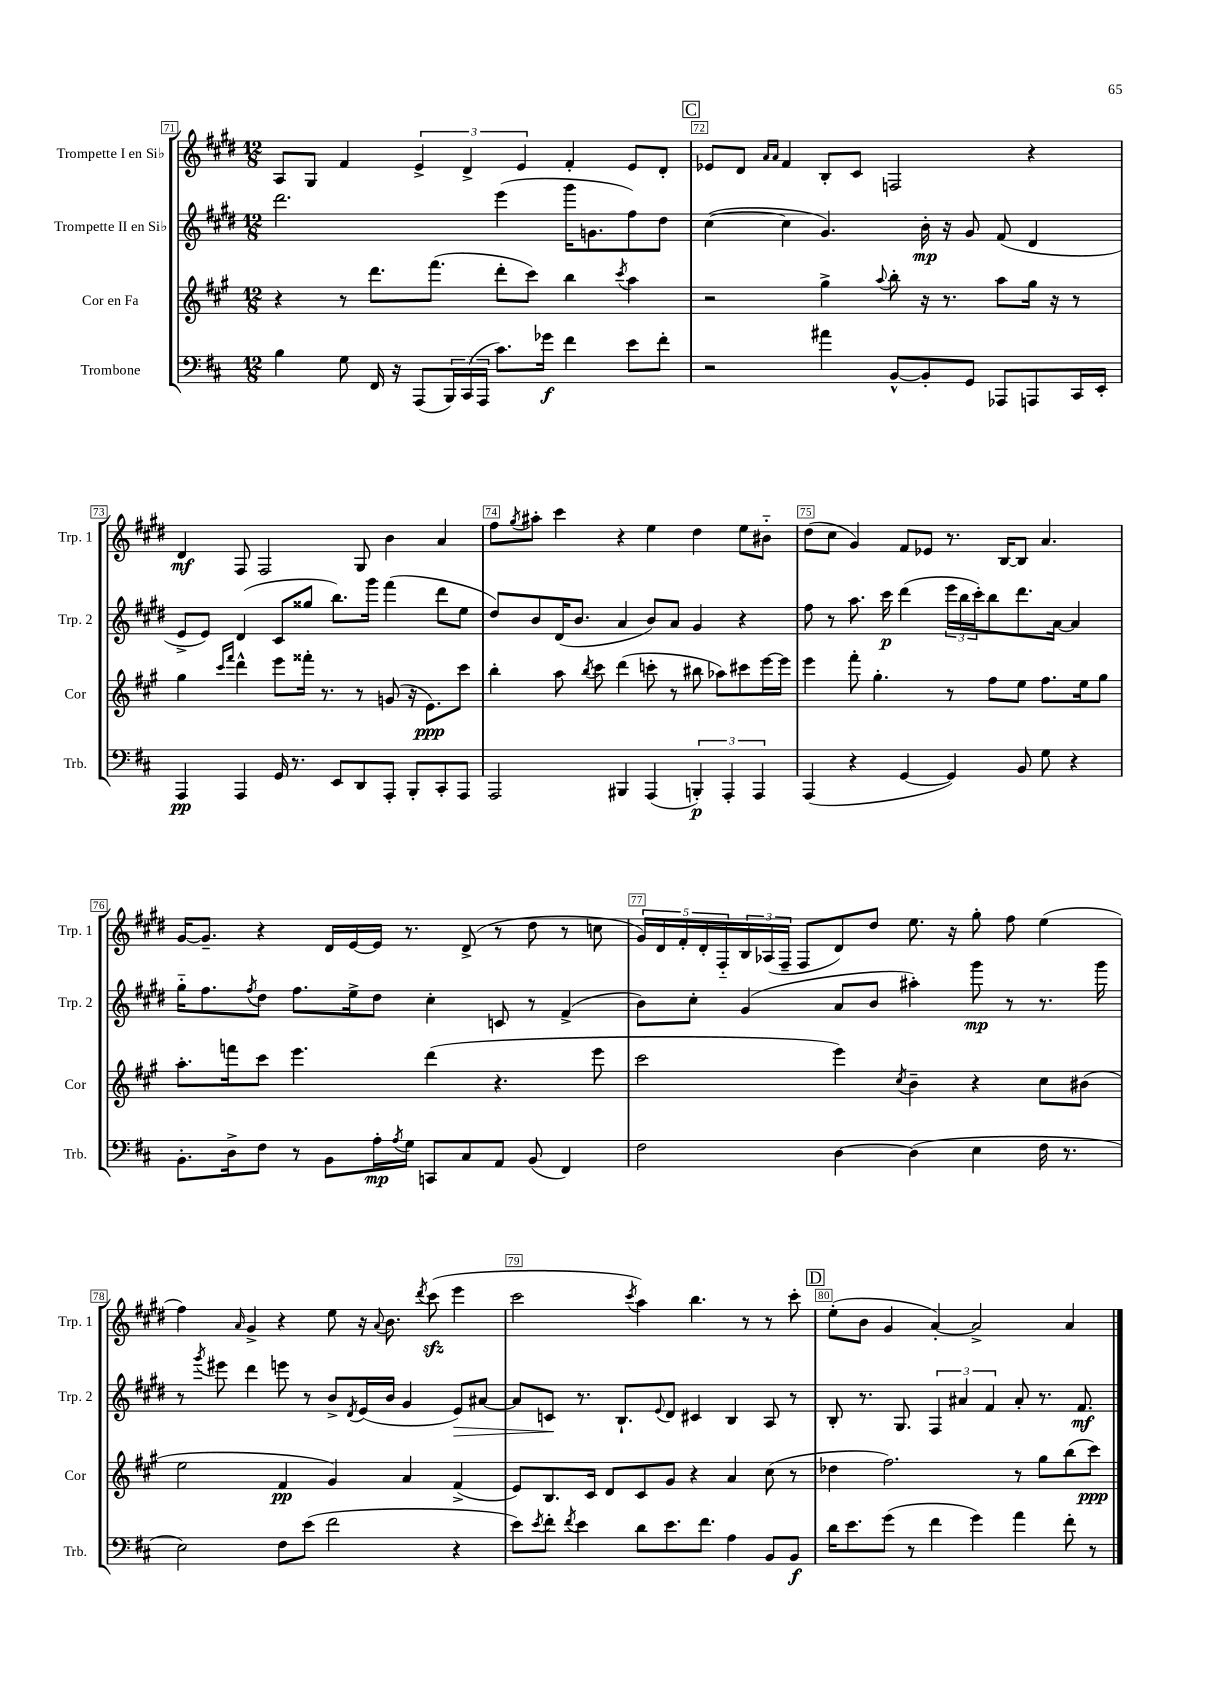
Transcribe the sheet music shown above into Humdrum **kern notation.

**kern	**dynam	**kern	**dynam	**kern	**dynam	**kern	**dynam
*part4	*part4	*part3	*part3	*part2	*part2	*part1	*part1
*staff4	*staff4	*staff3	*staff3	*staff2	*staff2	*staff1	*staff1
*I"Trombone	*	*I"Cor en Fa	*	*I"Trompette II en Si♭	*	*I"Trompette I en Si♭	*
*I'Trb.	*	*I'Cor	*	*I'Trp. 2	*	*I'Trp. 1	*
*clefF4	*	*clefG2	*	*clefG2	*	*clefG2	*
*k[f#c#]	*	*k[f#c#g#]	*	*k[f#c#g#d#]	*	*k[f#c#g#d#]	*
*M12/8	*	*M12/8	*	*M12/8	*	*M12/8	*
=71	=71	=71	=71	=71	=71	=71	=71
4B\	.	4r	.	2.ddd#\	.	8A/L	.
.	.	.	.	.	.	8G#/J	.
8G\	.	8r	.	.	.	4f#/	.
16FF#/	.	8.ddd\L	.	.	.	.	.
16r	.	.	.	.	.	.	.
(8AAA/L	.	.	.	.	.	6e^/	.
.	.	(8.fff#\J	.	.	.	.	.
24BBB/L)	.	.	.	.	.	.	.
(24CC#/	.	.	.	.	.	6d#^/	.
24AAA/JJ	.	.	.	.	.	.	.
8.c#\L)	.	8ddd'\L	.	(4eee\	.	.	.
.	.	.	.	.	.	6e/	.
.	.	8ccc#\J)	.	.	.	.	.
16g-X\Jk	f	.	.	.	.	.	.
4f#\	.	4bb\	.	16ggg#\KL	.	4f#'/	.
.	.	.	.	8.gn\	.	.	.
.	.	8qccc#/	.	.	.	.	.
8e\L	.	4aa\	.	8ff#\)	.	8e/L	.
8f#'\J	.	.	.	8dd#\J	.	8d#'/J	.
!!LO:REH:place=s1:t=C
=72	=72	=72	=72	=72	=72	=72	=72
2r	.	2r	.	([4cc#\	.	8e-X/L	.
.	.	.	.	.	.	8d#/J	.
.	.	.	.	.	.	16qqa/LL	.
.	.	.	.	.	.	16qqa/JJ	.
.	.	.	.	4cc#\]	.	4f#/	.
4a#X\	.	4gg#^\	.	4.g#/)	.	8B'/L	.
.	.	.	.	.	.	8c#/J	.
.	.	8qqaa/	.	.	.	.	.
[8BB^^/L	.	8bb'\	.	.	.	2Fn/	.
8BB'/]	.	16r	.	16b'\	mp	.	.
.	.	8.r	.	16r	.	.	.
8GG/J	.	.	.	8g#/	.	.	.
8AAA-X/L	.	8aa\L	.	(8f#/	.	.	.
8AAAn/	.	16gg#\Jk	.	4d#/	.	4r	.
.	.	16r	.	.	.	.	.
16CC#/L	.	8r	.	.	.	.	.
16EE'/JJ	.	.	.	.	.	.	.
!!LO:LB:g=z
=73	=73	=73	=73	=73	=73	=73	=73
4AAA/	pp	4gg#\	.	8e^/L	.	4d#/	mf
.	.	.	.	8e/J)	.	.	.
.	.	16qqccc#/LL	.	.	.	.	.
.	.	16qqfff#/JJ	.	.	.	.	.
4AAA/	.	4ddd^^\	.	(4d#/	.	8F#/	.
.	.	.	.	.	.	2F#/	.
16GG/	.	8eee\L	.	8c#/L	.	.	.
8.r	.	.	.	.	.	.	.
.	.	16fff##X'\Jk	.	8gg##X/J	.	.	.
.	.	8.r	.	.	.	.	.
8EE/L	.	.	.	8.bb\L)	.	.	.
8DD/	.	8r	.	.	.	8G#/	.
.	.	.	.	16ggg#\Jk	.	.	.
8AAA'/J	.	(8gn/	.	(4fff#\	.	4b\	.
8BBB'/L	.	16r	.	.	.	.	.
.	.	8.e\L)	ppp	.	.	.	.
8CC#'/	.	.	.	8ddd#\L	.	4a/	.
8AAA/J	.	8ccc#\J	.	8ee\J	.	.	.
=74	=74	=74	=74	=74	=74	=74	=74
2AAA/	.	4bb'\	.	8dd#/L)	.	8ff#\L	.
.	.	.	.	.	.	8qgg#/	.
.	.	.	.	8b/	.	8aa#X'\J	.
.	.	8aa\	.	(16d#/K	.	4ccc#\	.
.	.	.	.	8.b/J	.	.	.
.	.	8qbb/	.	.	.	.	.
.	.	8ccc#\	.	.	.	.	.
4BBB#X/	.	(4ddd\	.	4a/	.	4r	.
(4AAA/	.	8cccn'\	.	8b/L)	.	4ee\	.
.	.	8r	.	8a/J	.	.	.
6BBBn'/)	p	8bb#X\	.	4g#/	.	4dd#\	.
.	.	8aa-X\L)	.	.	.	.	.
6AAA'/	.	.	.	.	.	.	.
.	.	8ccc#X\	.	4r	.	8ee\L	.
6AAA/	.	.	.	.	.	.	.
.	.	[16eee\L	.	.	.	8b#X\J	.
.	.	16eee\JJ]	.	.	.	.	.
=75	=75	=75	=75	=75	=75	=75	=75
(4AAA/	.	4eee\	.	8ff#\	.	(8dd#\L	.
.	.	.	.	8r	.	8cc#\J	.
4r	.	8fff#'\	.	8.aa\	.	4g#/)	.
.	.	4.gg#'\	.	.	.	.	.
.	.	.	.	16ccc#\	p	.	.
[4GG/	.	.	.	(4ddd#\	.	8f#/L	.
.	.	.	.	.	.	8e-X/J	.
4GG/])	.	8r	.	24eee\LL	.	8.r	.
.	.	.	.	24bb\	.	.	.
.	.	.	.	24ccc#'\J)	.	.	.
.	.	8ff#\L	.	8bb\	.	.	.
.	.	.	.	.	.	[16B/KL	.
8BB/	.	8ee\J	.	8.ddd#\	.	8B/J]	.
8G\	.	8.ff#\L	.	.	.	4.a/	.
.	.	.	.	[16a\Jk	.	.	.
4r	.	.	.	4a/]	.	.	.
.	.	16ee\k	.	.	.	.	.
.	.	8gg#\J	.	.	.	.	.
!!LO:LB:g=z
=76	=76	=76	=76	=76	=76	=76	=76
8.BB'\L	.	8.aa'\L	.	16gg#\KL	.	[16g#/KL	.
.	.	.	.	8.ff#\	.	8.g#~/J]	.
16D^\k	.	16fffn\k	.	.	.	.	.
.	.	.	.	8qff#/	.	.	.
8F#\J	.	8ccc#\J	.	8dd#\J	.	4r	.
8r	.	4.eee\	.	8.ff#\L	.	.	.
8BB\L	.	.	.	.	.	16d#/LL	.
.	.	.	.	16ee^\k	.	[16e/	.
16A'\L	mp	.	.	8dd#\J	.	16e/JJ]	.
8qA/	.	.	.	.	.	.	.
16G\JJ	.	.	.	.	.	8.r	.
8CCn/L	.	(4ddd\	.	4cc#'\	.	.	.
8C#/	.	.	.	.	.	(8d#^/	.
8AA/J	.	4.r	.	8cn/	.	8r	.
(8BB/	.	.	.	8r	.	8dd#\	.
4FF#/)	.	.	.	(4f#^/	.	8r	.
.	.	8eee\	.	.	.	8ccn\	.
=77	=77	=77	=77	=77	=77	=77	=77
2F#\	.	2ccc#\	.	8b\L)	.	20g#/LL)	.
.	.	.	.	.	.	20d#/	.
.	.	.	.	.	.	20f#'/	.
.	.	.	.	8cc#'\J	.	.	.
.	.	.	.	.	.	20d#'/	.
.	.	.	.	.	.	20F#/	.
.	.	.	.	(4g#/	.	24B/	.
.	.	.	.	.	.	(24A-X/	.
.	.	.	.	.	.	24F#~/JJ	.
.	.	.	.	.	.	8F#/L	.
[4D\	.	4eee\)	.	8a/L	.	8d#/)	.
.	.	.	.	8b/J	.	8dd#/J	.
.	.	8qcc#/	.	.	.	.	.
(4D\]	.	4b~\	.	4aa#X'\)	.	8.ee\	.
.	.	.	.	.	.	16r	.
4E\	.	4r	.	8ggg#\	mp	8gg#'\	.
.	.	.	.	8r	.	8ff#\	.
16F#\	.	8cc#\L	.	8.r	.	(4ee\	.
8.r	.	.	.	.	.	.	.
.	.	(8b#X\J	.	.	.	.	.
.	.	.	.	16ggg#\	.	.	.
!!LO:LB:g=z
=78	=78	=78	=78	=78	=78	=78	=78
2E\)	.	2ee\	.	8r	.	4ff#\)	.
.	.	.	.	8qggg#/	.	.	.
.	.	.	.	8eee#X\	.	.	.
.	.	.	.	.	.	16qqa/	.
.	.	.	.	4ddd#\	.	4g#^/	.
8F#\L	.	4f#/	pp	8eeen\	.	4r	.
(8e\J	.	.	.	8r	.	.	.
2f#\	.	4g#/)	.	8b^/L	.	8ee\	.
.	.	.	.	8qd#/	.	.	.
.	.	.	.	(16e/L	.	16r	.
.	.	.	.	.	.	8qqa/	.
.	.	.	.	16b/JJ	.	8.b\	.
.	.	4a/	.	4g#/	.	.	.
.	.	.	.	.	.	8qddd#/	.
.	.	.	.	.	.	(8ccc#zz\	.
!	!	!	!	!	!LO:HP:b	!	!
4r	.	(4f#^/	.	8e/L)	>	4eee\	.
.	.	.	.	[8a#X/J	.	.	.
=79	=79	=79	=79	=79	=79	=79	=79
8e\L)	.	8e/L)	.	8a#/L]	.	2ccc#\	.
8qe/	.	.	.	.	.	.	.
8f#'\J	.	8.B/	.	8cn/J	.	.	.
8qf#/	.	.	.	.	.	.	.
4e\	.	.	.	8.r	]	.	.
.	.	16c#/Jk	.	.	.	.	.
.	.	8d/L	.	.	.	.	.
.	.	.	.	8.B`/L	.	.	.
.	.	.	.	.	.	8qccc#/	.
8d\L	.	8c#/	.	.	.	4aa\)	.
.	.	.	.	8qqe/	.	.	.
8.e\	.	8g#/J	.	8d#/J	.	.	.
.	.	4r	.	4c#X/	.	4.bb\	.
8.f#\J	.	.	.	.	.	.	.
4A\	.	4a/	.	4B/	.	.	.
.	.	.	.	.	.	8r	.
8BB/L	.	(8cc#\	.	8A/	.	8r	.
8BB/J	f	8r	.	8r	.	8ccc#'\	.
!!LO:REH:place=s1:t=D
=80	=80	=80	=80	=80	=80	=80	=80
16d\KL	.	4dd-X\	.	8B'/	.	(8ee'\L	.
8.e\	.	.	.	.	.	.	.
.	.	.	.	8.r	.	8b\J	.
(8g\J	.	2.ff#\)	.	.	.	4g#/	.
.	.	.	.	8.G#/	.	.	.
8r	.	.	.	.	.	.	.
4f#\	.	.	.	6F#/	.	[4a'/)	.
.	.	.	.	6a#X/	.	.	.
4g\)	.	.	.	.	.	2a^/]	.
.	.	.	.	6f#/	.	.	.
4a\	.	8r	.	8a#'/	.	.	.
.	.	8gg#\L	.	8.r	.	.	.
8f#'\	.	(8bb\	.	.	.	4a/	.
.	.	.	.	8.f#/	mf	.	.
8r	.	8ccc#\J)	ppp	.	.	.	.
==	==	==	==	==	==	==	==
*-	*-	*-	*-	*-	*-	*-	*-
